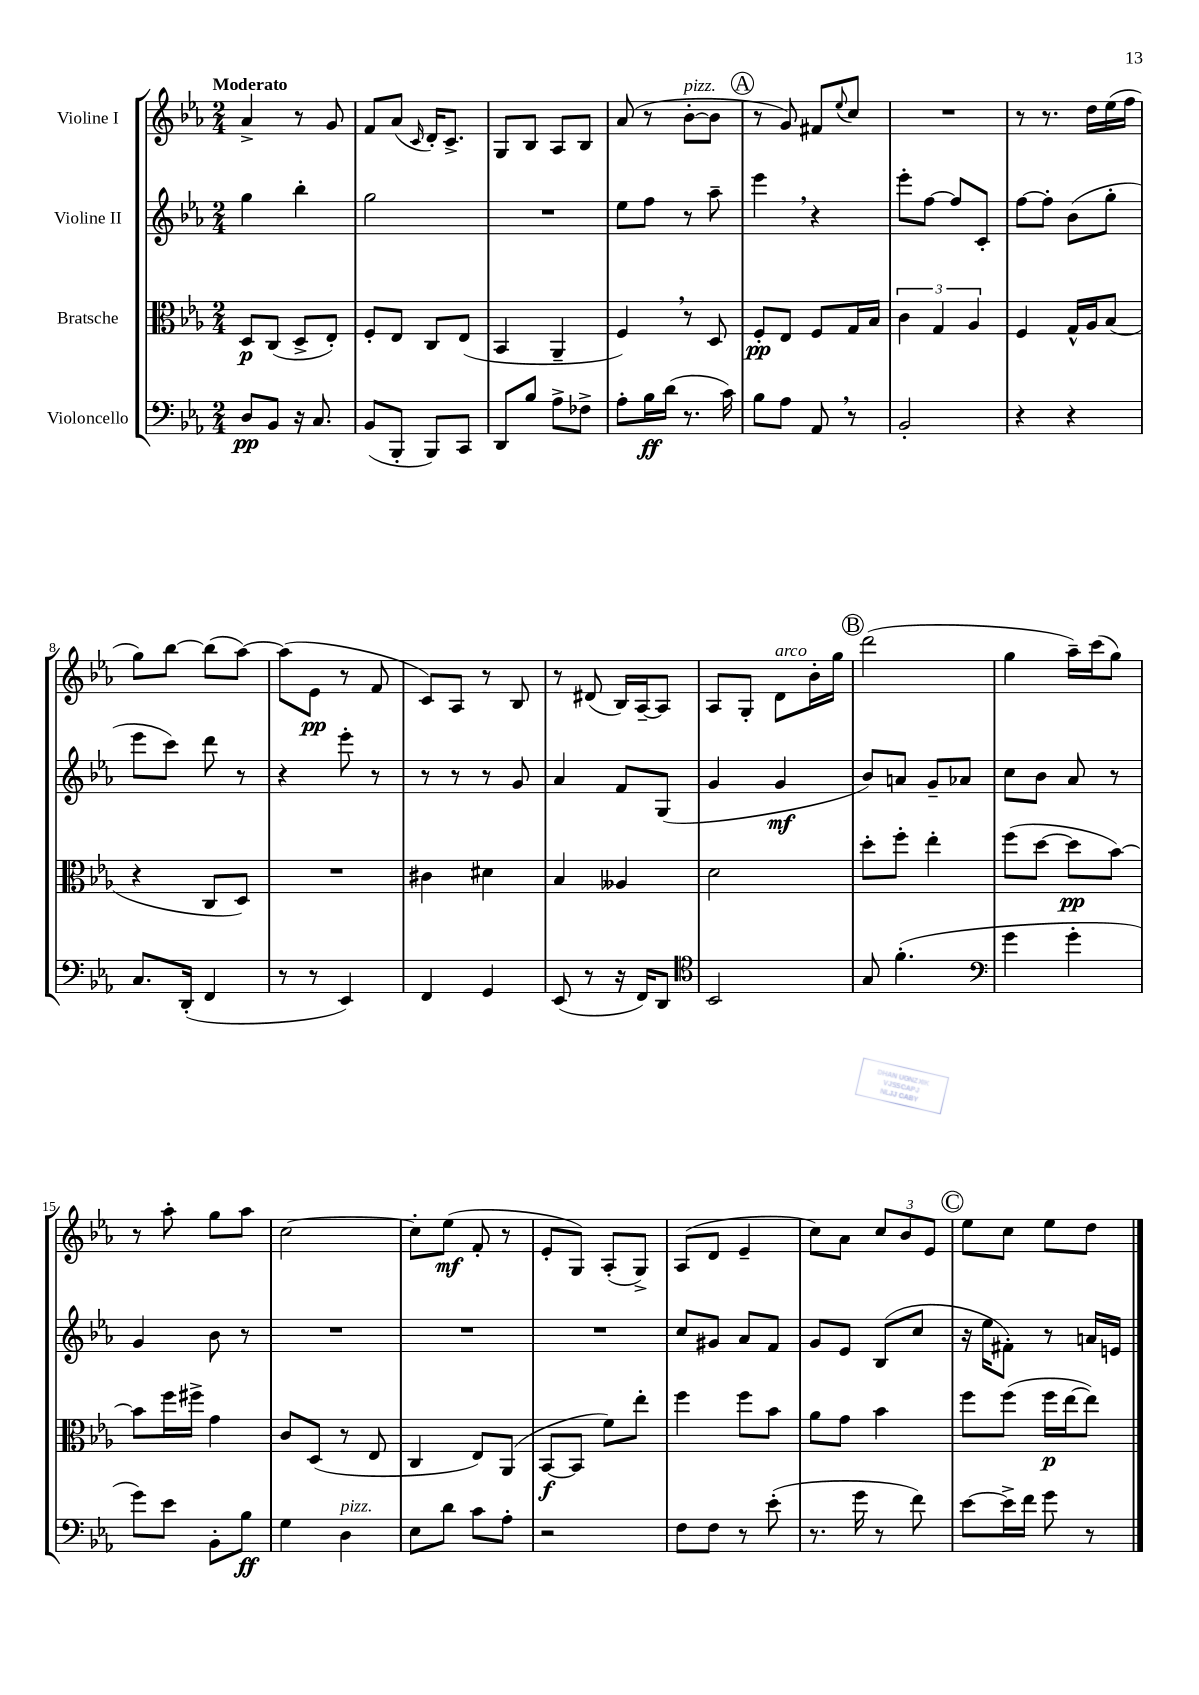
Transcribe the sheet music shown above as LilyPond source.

<<
\new StaffGroup <<
\new Staff = "s0" \with { instrumentName = "Violine I" } {
    \clef treble \key ees \major \numericTimeSignature \time 2/4 \tempo "Moderato"
    aes'4-> r8 g'8 |
    f'8 aes'8( \grace { c'16 } d'16-.) c'8.-> |
    g8 bes8 aes8 bes8 |
    aes'8( r8 bes'8~-.^\markup { \italic "pizz." } bes'8 |
    \mark \markup { \circle "A" } r8 g'8) fis'8 \appoggiatura { ees''8 } c''8 |
    R2 |
    r8 r8. d''16 ees''16( f''16 |
    g''8) bes''8~ bes''8( aes''8~) |
    aes''8( ees'8\pp r8 f'8 |
    c'8) aes8 r8 bes8 |
    r8 dis'8( bes16) aes16~-- aes8 |
    aes8 g8-. d'8^\markup { \italic "arco" } bes'16-. g''16 |
    \mark \markup { \circle "B" } d'''2( |
    g''4 aes''16--) c'''16( g''8) |
    r8 aes''8-. g''8 aes''8 |
    c''2~ |
    c''8-. ees''8\mf( f'8-. r8 |
    ees'8-. g8) aes8-.( g8->) |
    aes8( d'8 ees'4-- |
    c''8) aes'8 \tuplet 3/2 { c''8 bes'8 ees'8 } |
    \mark \markup { \circle "C" } ees''8 c''8 ees''8 d''8 \bar "|." |
}
\new Staff = "s1" \with { instrumentName = "Violine II" } {
    \clef treble \key ees \major \numericTimeSignature \time 2/4
    g''4 bes''4-. |
    g''2 |
    R2 |
    ees''8 f''8 r8 aes''8-- |
    \mark \markup { \circle "A" } ees'''4 \breathe r4 |
    ees'''8-. f''8~ f''8 c'8-. |
    f''8~ f''8-. bes'8( g''8-. |
    ees'''8 c'''8) d'''8 r8 |
    r4 ees'''8-. r8 |
    r8 r8 r8 g'8 |
    aes'4 f'8 g8( |
    g'4 g'4\mf |
    \mark \markup { \circle "B" } bes'8) a'8 g'8-- aes'8 |
    c''8 bes'8 aes'8 r8 |
    g'4 bes'8 r8 |
    R2 |
    R2 |
    R2 |
    c''8 gis'8 aes'8 f'8 |
    g'8 ees'8 bes8( c''8 |
    \mark \markup { \circle "C" } r16 ees''16 fis'8-.) r8 a'16 e'16 \bar "|." |
}
\new Staff = "s2" \with { instrumentName = "Bratsche" } {
    \clef alto \key ees \major \numericTimeSignature \time 2/4
    d8\p c8( d8-> ees8-.) |
    f8-. ees8 c8 ees8( |
    bes,4 aes,4-- |
    f4) \breathe r8 d8 |
    \mark \markup { \circle "A" } f8-.\pp ees8 f8 g16 bes16 |
    \tuplet 3/2 { c'4 g4 aes4 } |
    f4 g16-^ aes16 bes8( |
    r4 c8 d8) |
    R2 |
    cis'4 dis'4 |
    bes4 aeses4 |
    d'2 |
    \mark \markup { \circle "B" } d''8-. f''8-. ees''4-. |
    f''8( d''8~ d''8\pp bes'8~) |
    bes'8 f''16 fis''16-> g'4 |
    c'8 d8( r8 ees8 |
    c4 ees8) aes,8( |
    bes,8~\f bes,8 f'8) ees''8-. |
    f''4 f''8 bes'8 |
    aes'8 g'8 bes'4 |
    \mark \markup { \circle "C" } f''8 f''8( f''16\p ees''16~ ees''8) \bar "|." |
}
\new Staff = "s3" \with { instrumentName = "Violoncello" } {
    \clef bass \key ees \major \numericTimeSignature \time 2/4
    d8\pp bes,8 r16 c8. |
    bes,8( bes,,8-. bes,,8) c,8 |
    d,8 bes8 aes8-> fes8-> |
    aes8-. bes16\ff d'16( r8. c'16) |
    \mark \markup { \circle "A" } bes8 aes8 aes,8 \breathe r8 |
    bes,2-. |
    r4 r4 |
    c8. d,16-.( f,4 |
    r8 r8 ees,4) |
    f,4 g,4 |
    ees,8( r8 r16 f,16) d,8 |
    \clef tenor bes,2 |
    \mark \markup { \circle "B" } g8 f'4.-.( |
    \clef bass g'4 g'4-. |
    g'8) ees'8 bes,8-. bes8\ff |
    g4 d4^\markup { \italic "pizz." } |
    ees8 d'8 c'8 aes8-. |
    r2 |
    f8 f8 r8 ees'8-.( |
    r8. g'16 r8 f'8) |
    \mark \markup { \circle "C" } ees'8~ ees'16-> f'16 g'8 r8 \bar "|." |
}
>>
>>
